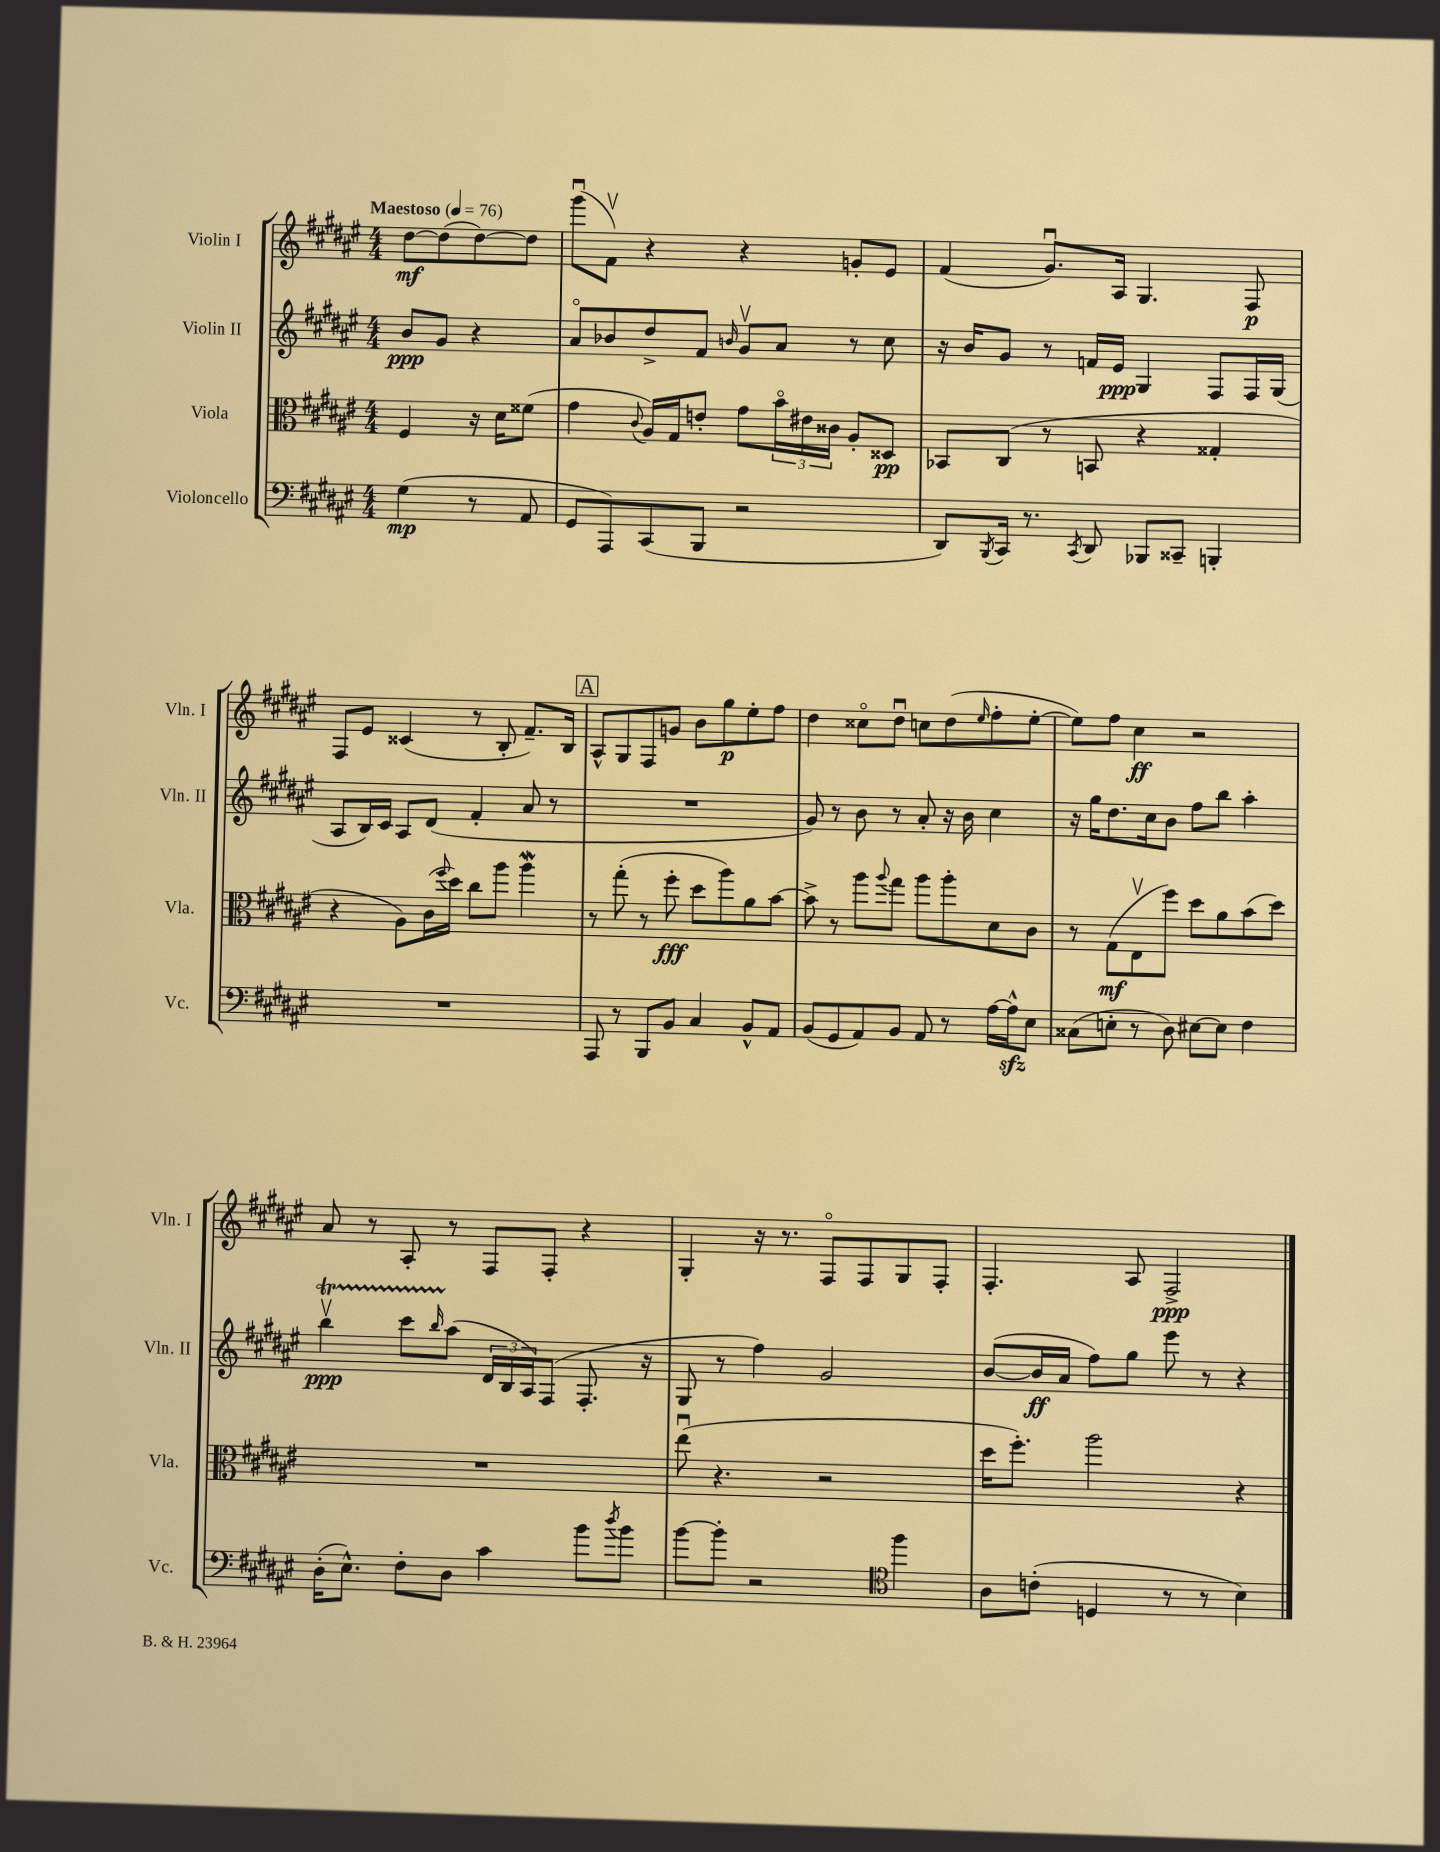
<<
\new StaffGroup <<
\new Staff = "s0" \with { instrumentName = "Violin I" shortInstrumentName = "Vln. I" } {
    \clef treble \key fis \major \numericTimeSignature \time 4/4 \partial 2 \tempo "Maestoso" 4 = 76
    dis''8~\mf dis''8( dis''8~) dis''8 |
    gis'''8\downbow( fis'8\upbow) r4 r4 g'8-. eis'8 |
    fis'4( gis'8.\downbow) ais16 gis4. fis8\p |
    fis8 eis'8 cisis'4( r8 b8-. fis'8.--) b16 |
    \mark \markup { \box "A" } ais8-^ gis8 fis8 g'8 b'8 gis''8\p eis''8-. fis''8 |
    dis''4 cisis''8\flageolet dis''8\downbow c''8 dis''8( \grace { eis''16 } fis''8-. eis''8~-. |
    eis''8) fis''8 cis''4\ff r2 |
    ais'8 r8 ais8-. r8 fis8 fis8-. r4 |
    gis4-. r16 r8. fis8\flageolet fis8 gis8 fis8-. |
    fis4.-. ais8 fis2->\ppp \bar "|." |
}
\new Staff = "s1" \with { instrumentName = "Violin II" shortInstrumentName = "Vln. II" } {
    \clef treble \key fis \major \numericTimeSignature \time 4/4 \partial 2
    b'8\ppp gis'8 r4 |
    ais'8\flageolet bes'8 dis''8-> fis'8 \grace { b'16 } gis'8\upbow ais'8 r8 cis''8 |
    r16 b'16 gis'8 r8 f'16 eis'16\ppp gis4 fis8 fis16 gis16( |
    ais8 b16) cis'16 ais8 dis'8( fis'4-. ais'8 r8 |
    \mark \markup { \box "A" } R1 |
    gis'8) r8 b'8 r8 ais'8-. r16 b'16 cis''4 |
    r16 gis''16 dis''8. cis''16 b'8 fis''8 b''8 ais''4-. |
    b''4\upbow\startTrillSpan\ppp cis'''8 \grace { b''16 } ais''8\stopTrillSpan( \tuplet 3/2 { dis'16 b16 ais16) } fis8( fis8.-. r16 |
    gis8 r8 fis''4) gis'2 |
    b'8~( b'16\ff ais'16 fis''8) gis''8 eis'''8 r8 r4 \bar "|." |
}
\new Staff = "s2" \with { instrumentName = "Viola" shortInstrumentName = "Vla." } {
    \clef alto \key fis \major \numericTimeSignature \time 4/4 \partial 2
    fis4 r16 dis'16 fisis'8( |
    gis'4 \appoggiatura { cis'8 } ais16) gis16 e'8-. gis'8 \tuplet 3/2 { b'16\flageolet eis'16 cisis'16 } ais8-. disis8\pp |
    bes,8 cis8( r8 b,8 r4 gisis4-. |
    r4 ais8) cis'16( \appoggiatura { fis''8 } dis''16) cis''8 ais''8 ais''4\mordent |
    \mark \markup { \box "A" } r8 gis''8-.( r8 fis''8-.\fff dis''8 ais''8) ais'8 b'8~ |
    b'8-> r8 ais''8 \appoggiatura { ais''8 } gis''8 ais''8 ais''8-. dis'8 cis'8 |
    r8 gis8\mf( eis8\upbow fis''8) dis''8 ais'8 b'8( dis''8) |
    R1 |
    eis''8\downbow( r4. r2 |
    dis''16 fis''8.-.) ais''2 r4 \bar "|." |
}
\new Staff = "s3" \with { instrumentName = "Violoncello" shortInstrumentName = "Vc." } {
    \clef bass \key fis \major \numericTimeSignature \time 4/4 \partial 2
    gis4\mp( r8 ais,8 |
    gis,8 ais,,8) cis,8( b,,8 r2 |
    dis,8) \acciaccatura { b,,8 } cis,16 r8. \acciaccatura { cis,8 } dis,8 bes,,8 cisis,8-- b,,4-. |
    R1 |
    \mark \markup { \box "A" } ais,,8 r8 b,,8 b,8 cis4 b,8-^ ais,8 |
    b,8( gis,8 ais,8) b,8 ais,8 r8 ais16~ ais16-^\sfz eis8 |
    cisis8( e8-. r8 dis8) eis8~ eis8 fis4 |
    dis16-.( eis8.-^) fis8-. dis8 cis'4 b'8 \acciaccatura { dis''8 } b'8 |
    b'8~ b'8-. r2 \clef tenor fis''4 |
    ais8 c'8-.( d4 r8 r8 b4) \bar "|." |
}
>>
>>
\layout { \context { \Score \remove "Bar_number_engraver" } }
